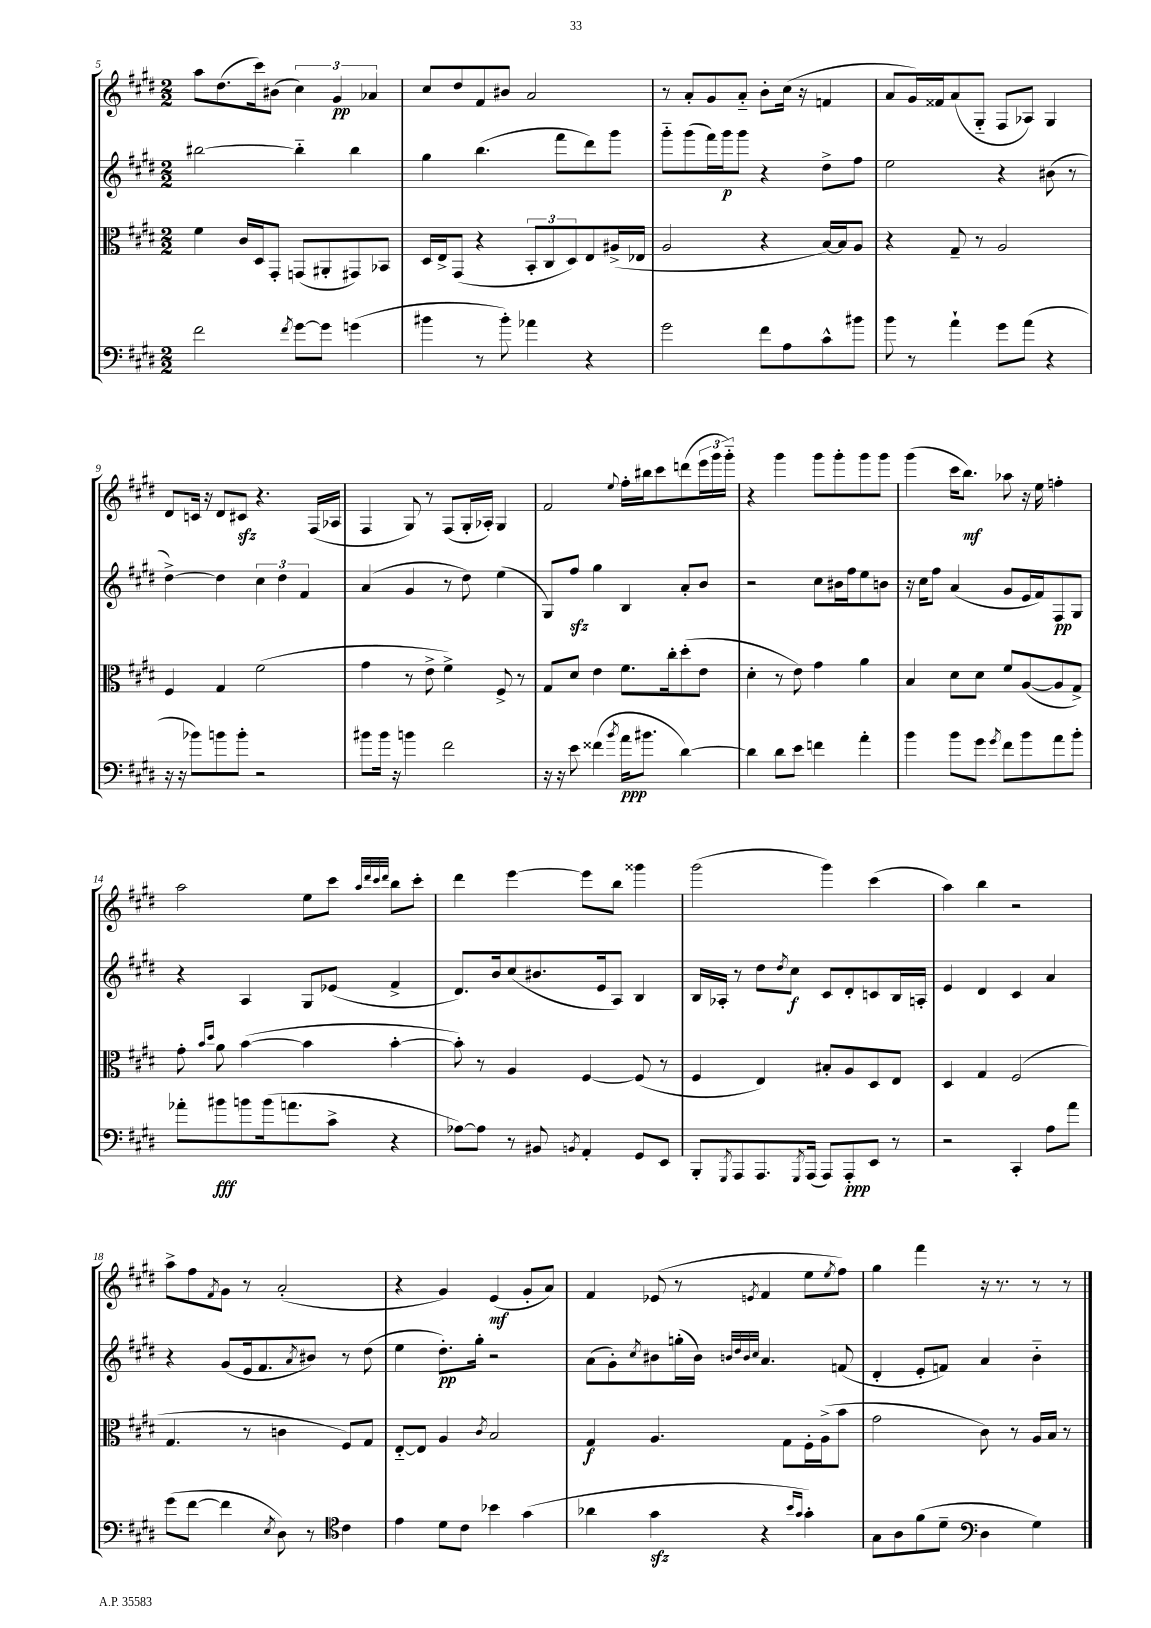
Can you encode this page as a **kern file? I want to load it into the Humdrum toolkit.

**kern	**kern	**kern	**kern
*staff4	*staff3	*staff2	*staff1
*clefF4	*clefC3	*clefG2	*clefG2
*k[f#c#g#d#]	*k[f#c#g#d#]	*k[f#c#g#d#]	*k[f#c#g#d#]
*M2/2	*M2/2	*M2/2	*M2/2
2f#\	4f#\	[2bb#\	8aa\L
.	.	.	(8.dd#\
.	16c#/LL	.	.
.	16D#/J	.	16ccc#\k)
.	8GG#'/J	.	(8b#\J
8qf#/	.	.	.
[8g#\L	(8GG/L	4bb#'~\]	6cc#\)
8g#\]J	8AA#'/	.	.
.	.	.	6g#/
(4g\	8GG#/)	4bb#\	.
.	.	.	6a-/
.	8BB-/J	.	.
=	=	=	=
4b#\	16D#/LL	4gg#\	8cc#/L
.	16E^/J	.	.
.	(8GG#/J	.	8dd#/
8r	4r	(4.bb\	8f#/
8b#'\)	.	.	8b#/J
4a-\	12BB'/L	.	2a/
.	12C#/	.	.
.	.	8fff#\L	.
.	12D#/)	.	.
4r	8E/	8ddd#\)	.
.	(16A#^/L	8ggg#\J	.
.	16E-/JJ	.	.
=	=	=	=
2g#\	2A/	8ggg#'~\L	8r
.	.	(8ggg#\	8a'/L
.	.	16fff#\L)	8g#/
.	.	16ggg#\J	.
.	.	8ggg#\J	8a'~/J
8f#\L	4r	4r	8b'\L
8A\	.	.	(16cc#\Jk
.	.	.	16r
8c#^^\	[16B/LL)	8dd#^\L	4f/
.	16B/]J	.	.
8b#\J	8A/J	8ff#\J	.
=	=	=	=
8b\	4r	2ee\	8a/L
8r	.	.	16g#/L)
.	.	.	16f##/J
4a`\	8G#~/	.	(8a/
.	8r	.	8G#'~/J
8g#\L	2A/	4r	8F#/L
(8a\J	.	.	8A-/J)
4r	.	(8b#\	4G#/
.	.	8r	.
=	=	=	=
16r	4F#/	[4dd#^\)	8d#/L
16r	.	.	.
8b-\L)	.	.	16c/Jk
.	.	.	16r
8b\	4G#/	4dd#\]	8d#/L
8b'\J	.	.	8c#/J
2r	(2f#\	6cc#\	4.r
.	.	6dd#\	.
.	.	6f#/	.
.	.	.	(16F#/LL
.	.	.	16A-/JJ
=	=	=	=
8b#\L	4g#\	(4a/	4F#/
16b#\Jk	.	.	.
16r	.	.	.
4b\	8r	4g#/	8G#/)
.	8e^\	.	8r
2f#\	4f#^\)	8r	(8F#/L
.	.	8dd#\)	16G#'/L
.	.	.	16A-'/JJ)
.	8F#^/	(4ee\	4G#/
.	8r	.	.
=	=	=	=
16r	8G#/L	8G#/L)	2f#/
16r	.	.	.
8e\	8d#/J	8ff#/J	.
(4f##\	4e\	4gg#\	.
8qb/	.	.	8qqee/
16a\LK	8.f#\L	4B/	16ff#'\LL
8.b#\J	.	.	16bb#\J
.	.	.	8ccc#\
.	16cc#'\k	.	.
[4d#\)	(8dd#'\	8a'/L	(8ddd\
.	8e\J	8b/J	24eee\L
.	.	.	24ggg#\
.	.	.	24ggg#'~\JJ)
=	=	=	=
4d#\]	4d#'\	2r	4r
8d#\L	8r	.	4ggg#\
8e\J	8e\)	.	.
4f\	4g#\	8cc#\L	8ggg#\L
.	.	16b#\L	8ggg#'\
.	.	16ff#\J	.
4a'\	4a\	8ee\	8ggg#\
.	.	8b\J	8ggg#\J
=	=	=	=
4b\	4B/	16r	(4ggg#\
.	.	16cc#\LK	.
.	.	8ff#\J	.
8b\L	8d#\L	(4a/	16ccc#\LK
.	.	.	8.bb\J)
8g#\J	8d#\J	.	.
8qg#/	.	.	.
8f#\L	8f#/L	8g#/L	8aa-\
8b\	([8A/	16e/L	16r
.	.	16f#/J)	16ee\
8a\	8A/]	8F#/	4ff'\
8b'\J	8G#^/J)	8G#/J	.
=	=	=	=
8a-'\L	8g#'\	4r	2aa\
.	16qqb/LL	.	.
.	16qqdd#/JJ	.	.
8b#\	8a\	.	.
8b\	([4b\	4A/	.
(16b\k	.	.	.
8.a\	.	.	.
.	4b\]	8G#/L	8ee\L
8c#^\J	.	(8e-/J	8ccc#\J
.	.	.	32qqaa/LLL
.	.	.	32qqddd#/
.	.	.	32qqccc#/
.	.	.	32qqddd#/JJJ
4r	[4b'\	4f#^/	8bb\L
.	.	.	8ccc#'\J
=	=	=	=
[8A-\L)	8b'\])	8.d#/L)	4ddd#\
8A-\]J	8r	.	.
.	.	16b/k	.
8r	4A/	(8cc#/	[4eee\
8BB#/	.	8.b#/	.
8qBB/	.	.	.
4AA'/	[4F#/	.	8eee\]L
.	.	16e/k	.
.	.	8A/J)	8bb\J
8GG#/L	(8F#/]	4B/	4ggg##\
8EE/J	8r	.	.
=	=	=	=
8BBB'/L	4F#/	16B/LL	(2ggg#\
.	.	16A-'/JJ	.
8qGGG#/	.	.	.
8AAA/	.	8r	.
8.AAA/	4E/)	8dd#\L	.
.	.	8qdd#/	.
.	.	8cc#\J	.
8qGGG#/	.	.	.
(16AAA/Jk	.	.	.
8AAA/L)	8B#'/L	8c#/L	4ggg#\)
8AAA'/	8A/	8d#'/	.
8EE/J	8D#/	8c/	(4ccc#\
8r	8E/J	16B/L	.
.	.	16A'/JJ	.
=	=	=	=
2r	4D#/	4e/	4aa\)
.	4G#/	4d#/	4bb\
4CC#'/	(2F#/	4c#/	2r
8A\L	.	4a/	.
8a\J	.	.	.
=	=	=	=
(8g#\L	4.G#/	4r	8aa^\L
[8f#\J	.	.	8ff#\
.	.	.	8qf#/
4f#\]	.	(8g#/L	8g#\J
.	8r	16e/k	8r
.	.	8.f#/	.
8qE/	.	.	.
8D#\)	4c\	.	(2a'/
.	.	8qa/	.
8r	.	8b#/J)	.
*clefC4	*	*	*
4c#\	8F#/L)	8r	.
.	8G#/J	(8dd#\	.
=	=	=	=
4e\	[8E'~/L	4ee\	4r
.	8E/]J	.	.
8d#\L	4A/	8.dd#'\L)	4g#/)
8c#\J	.	.	.
.	.	16gg#'\Jk	.
.	8qc#/	.	.
4b-\	2B/	2r	(4e/
(4g#\	.	.	8g#'/L
.	.	.	8a/J)
=	=	=	=
4a-\	4G#/	(8a\L	4f#/
.	.	8g#'\)	.
.	.	8qcc#/	.
4g#\	4.A/	8b#\	(8e-/
.	.	(16gg'\L	8r
.	.	16b#\JJ)	.
.	.	32qqb/LLL	.
.	.	32qqdd#/	.
.	.	32qqb/	.
.	.	32qqcc#/JJJ	8qe/
4r	.	4.a/	4f#/
.	8G#\L	.	.
16qqb/LL	.	.	.
16qqg#/JJ	.	.	.
4g#'\)	16F#'\L	.	8ee\L
.	(16A^\J	.	.
.	.	.	8qee/
.	8b\J	(8f/	8ff#\J)
=	=	=	=
8G#\L	2g#\	4d#'/	4gg#\
8A\	.	.	.
(8f#\	.	8e'/L	4fff#\
8d#~\J	.	8f/J)	.
*clefF4	*	*	*
4D#\	8c#\)	4a/	16r
.	.	.	8.r
.	8r	.	.
4G#\)	16A/LL	4b'~\	8r
.	16B/JJ	.	.
.	8r	.	8r
==	==	==	==
*-	*-	*-	*-
